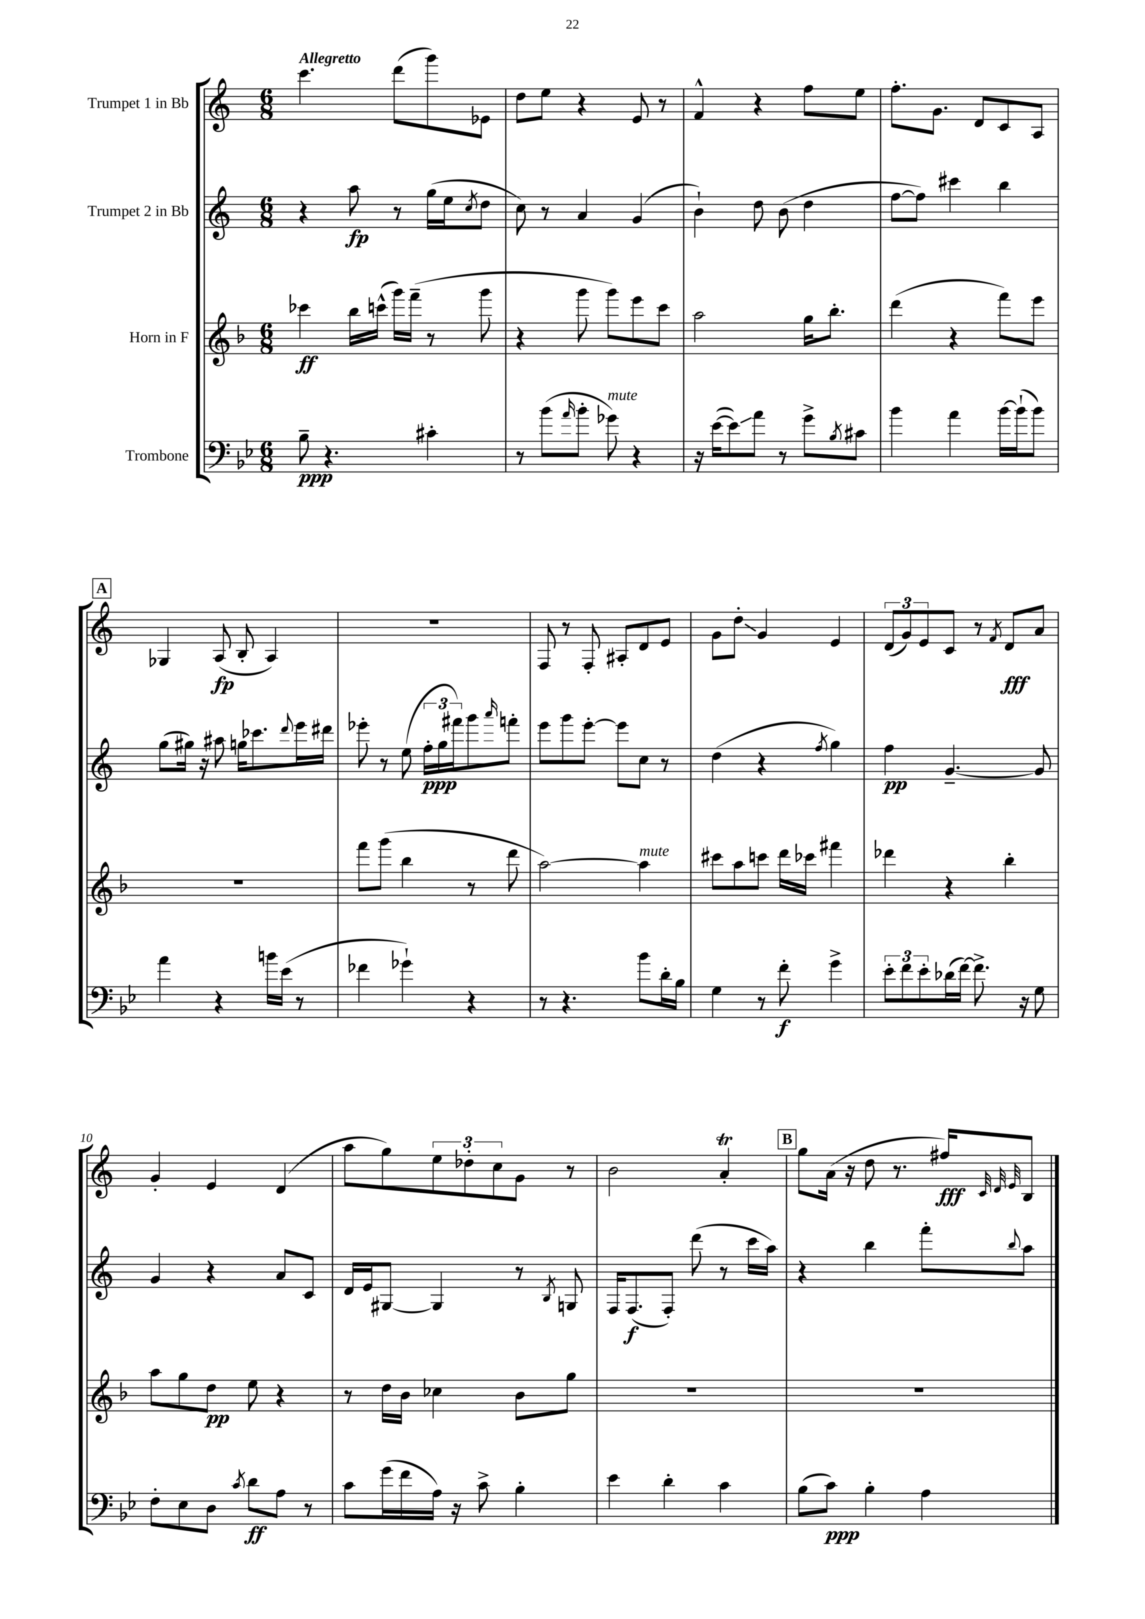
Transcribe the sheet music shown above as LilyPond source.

<<
\new StaffGroup <<
\new Staff = "s0" \with { instrumentName = "Trumpet 1 in Bb" } {
    \clef treble \key c \major \numericTimeSignature \time 6/8 \tempo "Allegretto"
    c'''4. d'''8( g'''8) ees'8 |
    d''8 e''8 r4 e'8 r8 |
    f'4-^ r4 f''8 e''8 |
    f''8.-. g'8. d'8 c'8 a8 |
    \mark \markup { \box "A" } ges4 a8\fp( b8-. a4) |
    R2. |
    f8 r8 f8-. ais8-. d'8 e'8 |
    g'8 d''8-.\glissando g'4 e'4 |
    \tuplet 3/2 { d'8( g'8) e'8 } c'8 r8 \acciaccatura { f'8 } d'8\fff a'8 |
    g'4-. e'4 d'4( |
    a''8 g''8) \tuplet 3/2 { e''8 des''8-. c''8 } g'8 r8 |
    b'2 a'4-.\trill |
    \mark \markup { \box "B" } g''8 a'16( r16 d''8 r8. fis''16\fff) \grace { c'32 d'32 e'32 } b8 \bar "|." |
}
\new Staff = "s1" \with { instrumentName = "Trumpet 2 in Bb" } {
    \clef treble \key c \major \numericTimeSignature \time 6/8
    r4 a''8\fp r8 g''16( e''16 \acciaccatura { c''8 } d''8 |
    c''8) r8 a'4 g'4( |
    b'4-!) d''8 b'8( d''4 |
    f''8~ f''8) cis'''4 b''4 |
    \mark \markup { \box "A" } g''8( gis''16) r16 ais''8 g''16 ces'''8. \appoggiatura { d'''8 } e'''16 dis'''16 |
    ees'''8-. r8 e''8( \tuplet 3/2 { f''16-.\ppp g''16 fis'''16) } g'''8 \grace { a'''16 } f'''8-. |
    e'''8 g'''8 e'''8~-. e'''8 c''8 r8 |
    d''4( r4 \acciaccatura { f''8 } g''4) |
    f''4\pp g'4.~-- g'8 |
    g'4 r4 a'8 c'8 |
    d'16 e'16 gis8~ gis4 r8 \acciaccatura { b8 } g8 |
    f16 f8.\f( f8-.) d'''8( r8 c'''16 a''16) |
    \mark \markup { \box "B" } r4 b''4 f'''8-. \appoggiatura { b''8 } a''8 \bar "|." |
}
\new Staff = "s2" \with { instrumentName = "Horn in F" } {
    \clef treble \key f \major \numericTimeSignature \time 6/8
    ces'''4\ff bes''16 c'''16-^( g'''16) f'''16--( r8 g'''8 |
    r4 g'''8 g'''8) e'''8 c'''8 |
    a''2 g''16 bes''8.-. |
    d'''4( r4 f'''8) e'''8 |
    \mark \markup { \box "A" } R2. |
    f'''8 g'''8( bes''4 r8 d'''8 |
    a''2~) a''4^\markup { \italic "mute" } |
    cis'''8 a''8 c'''8 d'''16 ces'''16 fis'''4 |
    des'''4 r4 bes''4-. |
    a''8 g''8 d''8\pp e''8 r4 |
    r8 d''16 bes'16 ces''4 bes'8 g''8 |
    R2. |
    \mark \markup { \box "B" } R2. \bar "|." |
}
\new Staff = "s3" \with { instrumentName = "Trombone" } {
    \clef bass \key bes \major \numericTimeSignature \time 6/8
    bes8--\ppp r4. cis'4-. |
    r8 bes'8( \grace { a'16 } bes'8-. ges'8^\markup { \italic "mute" }) r4 |
    r16 ees'16~( ees'8\glissando) a'8 r8 g'8-> \acciaccatura { bes8 } cis'8 |
    bes'4 a'4 bes'16~ bes'16-!( bes'8) |
    \mark \markup { \box "A" } a'4 r4 b'16 ees'16( r8 |
    fes'4 ges'4-!) r4 |
    r8 r4. bes'8 d'16-. bes16 |
    g4 r8 f'8-.\f g'4-> |
    \tuplet 3/2 { ees'8-. f'8 ees'8-. } des'16( f'16~) f'8.-> r16 g8 |
    f8-. ees8 d8 \acciaccatura { c'8 } d'8\ff a8 r8 |
    c'8 g'16( f'16 a16) r16 c'8-> bes4-. |
    ees'4 d'4-. c'4 |
    \mark \markup { \box "B" } bes8( c'8\ppp) bes4-. a4 \bar "|." |
}
>>
>>
